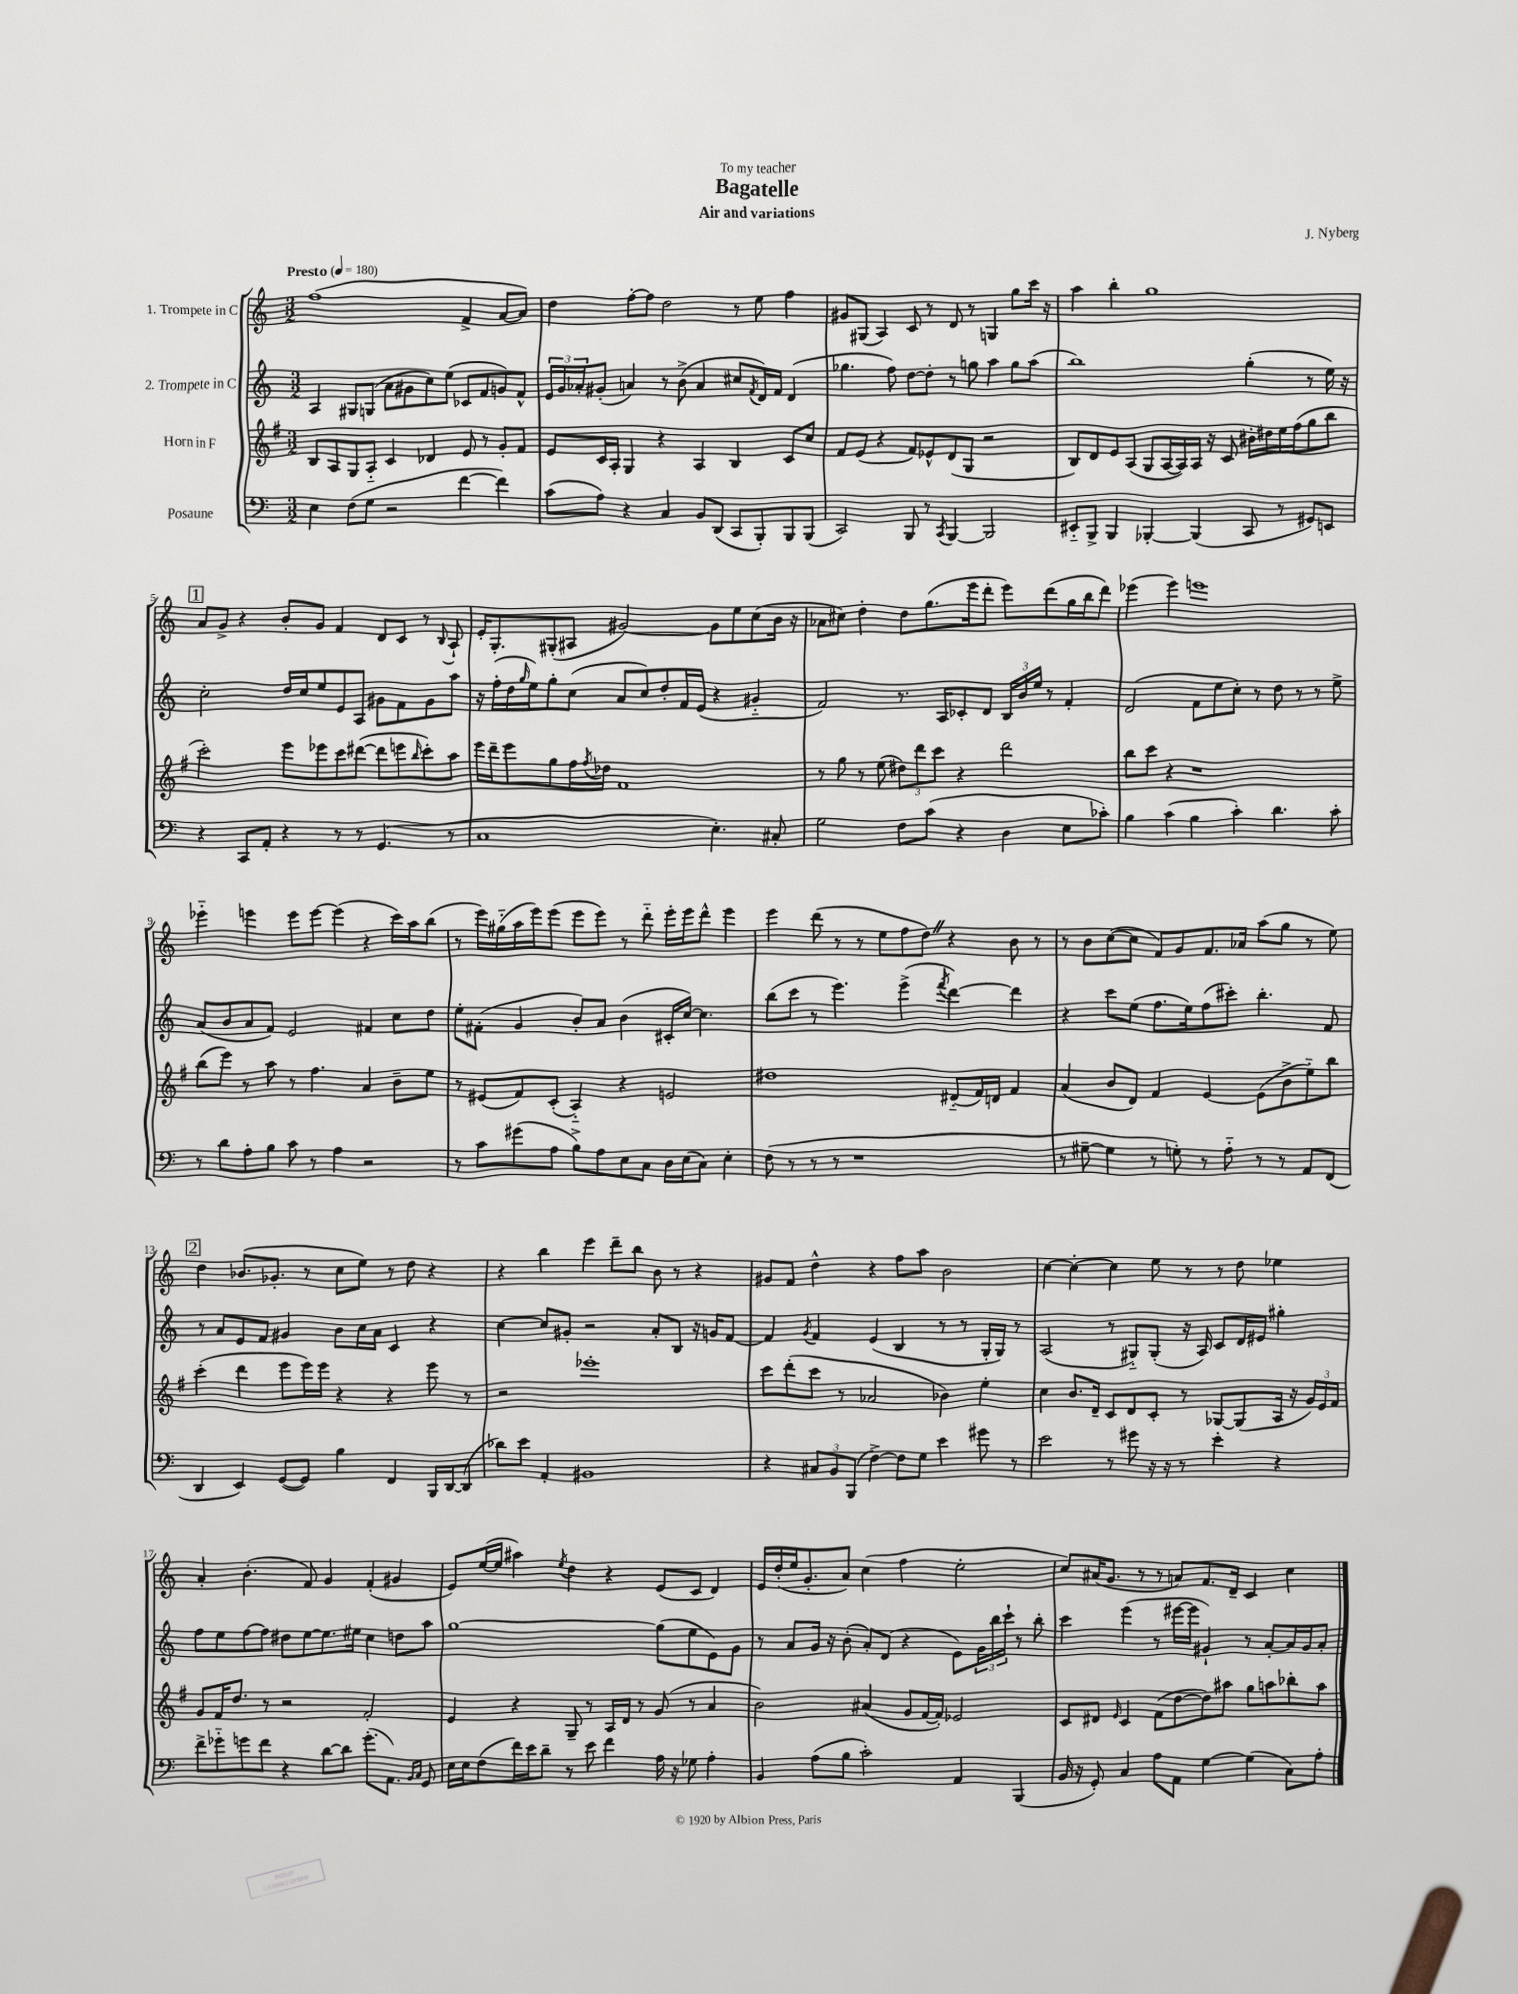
\header { title = "Bagatelle" composer = "J. Nyberg" subtitle = "Air and variations" dedication = "To my teacher" }
<<
\new StaffGroup <<
\new Staff = "s0" \with { instrumentName = "1. Trompete in C" } {
    \clef treble \key c \major \numericTimeSignature \time 3/2 \tempo "Presto" 4 = 180
    f''1( f'4-> a'8~ a'8) |
    d''4 f''8~-. f''8 d''2 r8 e''8 f''4 |
    gis'8 gis8( a4) c'8 r8 d'8 r8 g4 g''8 c'''16 r16 |
    a''4 b''4-. g''1 |
    \mark \markup { \box "1" } a'8 g'8-> r4 b'8-. g'8 f'4 d'8 c'8 r8 \appoggiatura { b8 } a8-! |
    e'16-. g8.-. gis8-.( ais8 gis'2~) gis'8 e''8 c''8( b'16 r16 |
    aes'8 cis''8) d''4-. d''8 g''8.( e'''16 d'''8-. e'''8) d'''8( g''16 b''16 d'''8) |
    ees'''4( ees'''4) e'''1 |
    ees'''4-_ e'''4 e'''8 e'''8~ e'''4( r4 c'''16) a''16 b''8( |
    r8 e'''16) gis''16-_( a''16 e'''16) e'''8( e'''8 e'''8) r8 d'''8-_ e'''16-. e'''16 d'''8-^ e'''4 |
    e'''4 d'''8( r8 r8 e''8 f''8 d''8) \once \override BreathingSign.text = \markup { \musicglyph "scripts.caesura.straight" } \breathe r4 b'8 r8 |
    r8 b'8 c''8~( c''8 f'8) g'8 f'8. aes'16 a''8( g''8 r8 e''8) |
    \mark \markup { \box "2" } d''4 bes'8.( ges'8.-. r8 c''8 e''8) r8 d''8 r4 |
    r4 b''4 e'''4 d'''8-- b''8 b'8 r8 r4 |
    gis'8 f'8 d''4-^ r4 f''8 a''8 b'2 |
    c''4~ c''4~-. c''4 e''8 r8 r8 d''8 ees''4 |
    a'4-. b'4.-.( f'8) g'4 f'4-.( gis'4 |
    e'8) e''16~( e''16 ais''4) \acciaccatura { e''8 } d''4 r4 e'8( c'8 d'4) |
    e'16 d''16-.( e''16 g'8.-. a'8) c''4( f''4 e''2-. |
    c''8) ais'16( g'8. r8 r8 a'8) f'8. d'16-- c'4 c''4 \bar "|." |
}
\new Staff = "s1" \with { instrumentName = "2. Trompete in C" } {
    \clef treble \key c \major \numericTimeSignature \time 3/2
    a4 gis8 g8( a'8 gis'8 c''8) e''8( ces'8 f'8 g'8) f'8-^ |
    \tuplet 3/2 { e'16 g'16 aes'16-. } gis'8-.( a'4) r8 b'8->( a'4 cis''8 \acciaccatura { f'8 } d'16) f'16 d'4( |
    ges''4. f''8) d''8~ d''8-. r8 g''8 a''4 g''8 a''8( |
    b''1) g''4-.( r8 e''16) r16 |
    \mark \markup { \box "1" } c''2-. d''16 c''16 e''8 e'8 a8 gis'8 f'8 gis'8 a''8 |
    r16 f''16-.( d''16 \grace { g''16 } e''16) g''8-. c''8( a'8 c''8) d''8-. f'16 e'16( r4 gis'4-_ |
    f'2) r8. a16 ces'8-. d'8 \tuplet 3/2 { b16 b'16 e''16 } r8 f'4-. |
    d'2( f'8 e''8 c''8-.) r8 d''8 r8 r8 e''8-> |
    a'8( b'8 a'8 f'8) e'2 fis'4 c''8 d''8 |
    e''8-. fis'8-.( g'4 b'8-.) a'8 b'4( cis'16-. c''16~) c''4. |
    b''8( c'''8 r8 e'''4.) e'''4->( \acciaccatura { f'''8 } d'''4~) d'''4 |
    r4 c'''8 e''8( f''8. e''16) f''8( cis'''8-.) b''4.-. f'8 |
    \mark \markup { \box "2" } r8 a'8 e'8 f'8 gis'4 b'8 c''16 a'16 c'4 r4 |
    c''4~ c''8 gis'8-. r2 a'8-. b8 r16 g'16 f'8~ |
    f'4 \acciaccatura { g'8 } f'4 e'4( b4 r8 r8 g16-. g16) r8 |
    a2( r8 gis8-_) gis8-.( r16 a16) c'8 d'16 eis'16 gis''4-. |
    f''8 e''8 f''8~ f''8 dis''8 e''8~ e''8. eis''16 c''4 d''8 a''8 |
    g''1~ g''8( e''8 e'8) g'8 |
    r8 a'8 g'16 r16 b'8-.( a'8-.) d'8( r4 e'8) \tuplet 3/2 { g'16 b''16 c'''16-! } r8 b''8-. |
    c'''4 e'''4( r8 eis'''16~ eis'''16 gis'4-!) r8 a'8~-. a'16 gis'16 a'8-. \bar "|." |
}
\new Staff = "s2" \with { instrumentName = "Horn in F" } {
    \clef treble \key g \major \numericTimeSignature \time 3/2
    b8 a8 g8 a8-_ c'4 des'4 e'8 r8 g'8-. fis'8 |
    e'8 c'16 a16-. g4 r4 a4 b4 c'8 c''8 |
    fis'8 e'8( r4 fis'8) ees'8-^ d'8( g8 r2 |
    b8) d'8 e'8 a8( g8 a16~ a16) a16 r16 c'8 bis'16-. dis''16 e''16 fis''16( g''8 b''8 |
    \mark \markup { \box "1" } c'''2-.) e'''8 ees'''8 c'''8 dis'''8~( dis'''8 e'''8 \grace { b''16 } c'''8-.) a''8 |
    e'''16 d'''16-- e'''8 g''8 fis''16 \acciaccatura { fis''8 } des''16 fis'1 |
    r8 g''8 r8 e''8( \tuplet 3/2 { dis''8) d'''8 c'''8 } r4 d'''2 |
    b''8 c'''8 r4 r1 |
    b''8( e'''8) r8 a''8 r8 fis''4. a'4 b'8-- e''8 |
    r8 eis'8( fis'8) c'8-.( a4-_) r4 e'2 |
    dis''1 dis'8-_( fis'16) d'16 fis'4 |
    a'4( b'8 d'8) fis'4 e'4~ e'8( b'8-> e''8-_) b''8 |
    \mark \markup { \box "2" } c'''4-.( d'''4 e'''8 e'''16) e'''16 r4 r4 e'''8 r8 |
    r2 ees'''1-. |
    c'''8 d'''8-.( c'''8 r8 aes'2 bes'4) e''4-. |
    c''4 b'8. d'16-- c'8 d'8 c'8-. r8 ges8~ ges8( a16 r16 \tuplet 3/2 { g'16) e'16 fis'16 } |
    g'8 fis'16 d''8. r8 r2 fis'2-. |
    e'4 r4 g8-- r8 a16 d'16 r8 g'8( r8 a'4 |
    b'2) ais'4( g'8 fis'16~ fis'16-.) ees'2 |
    c'8 dis'8 \grace { e'16 } c'4 fis'8( d''8~ d''8) ais''8 g''8 a''8 bes''8-. a''8 \bar "|." |
}
\new Staff = "s3" \with { instrumentName = "Posaune" } {
    \clef bass \key c \major \numericTimeSignature \time 3/2
    e4 f8( g8 r2 f'4~ f'4) |
    c'8( a8) r4 c4 b,8 d,8( c,8 b,,8-.) b,,8 b,,8( |
    c,2) b,,8 r8 \acciaccatura { c,8 } b,,4~ b,,2 |
    eis,8-_ b,,8-> b,,4 bes,,4~-. bes,,4( c,8 r8 gis,8) e,8 |
    \mark \markup { \box "1" } r4 c,8 a,8-. r4 r8 r8 g,4.( r8 |
    c1 e4.-.) cis8-. |
    g2 f8 c'8( r4 d4 e8 ces'8-.) |
    b4 c'4( b4 c'4-.) d'4. c'8-. |
    r8 d'8 a8-. b8 c'8 r8 a4 r2 |
    r8 c'8 gis'8( a8 b8->) a8 e8 c8 d16 e16( c8) e4-. |
    f8( r8 r8 r8 r1 |
    r8 gis8~-- gis4 r8 g8-.) r8 a8-_ r8 r8 a,8 f,8( |
    \mark \markup { \box "2" } d,4 e,4) g,8~( g,8) b4 f,4 b,,16 d,16~ d,8( |
    des'8) e'8 a,4-. bis,1 |
    r4 \tuplet 3/2 { cis8 b,8 b,,8( } f4~->) f8 g8 e'4 gis'8 r8 |
    e'2 r8 gis'8 r16 r16 r8 e'4-. r4 |
    f'8-> ges'8-_ g'8 f'8 r4 d'8~ d'8 g'8.-.( a,8.) \grace { b,16 c16 } g,8 |
    e16 e16 f8( f'16) e'16 d'8-- r8 e'8 f'4 a16 r16 ges8 a4-. |
    b,4 a8( b8 c'2-.) a,4 b,,4( |
    b,16 r16 g,8-.) c4 a8 a,8 g4~ g4( c8) a8-. \bar "|." |
}
>>
>>
